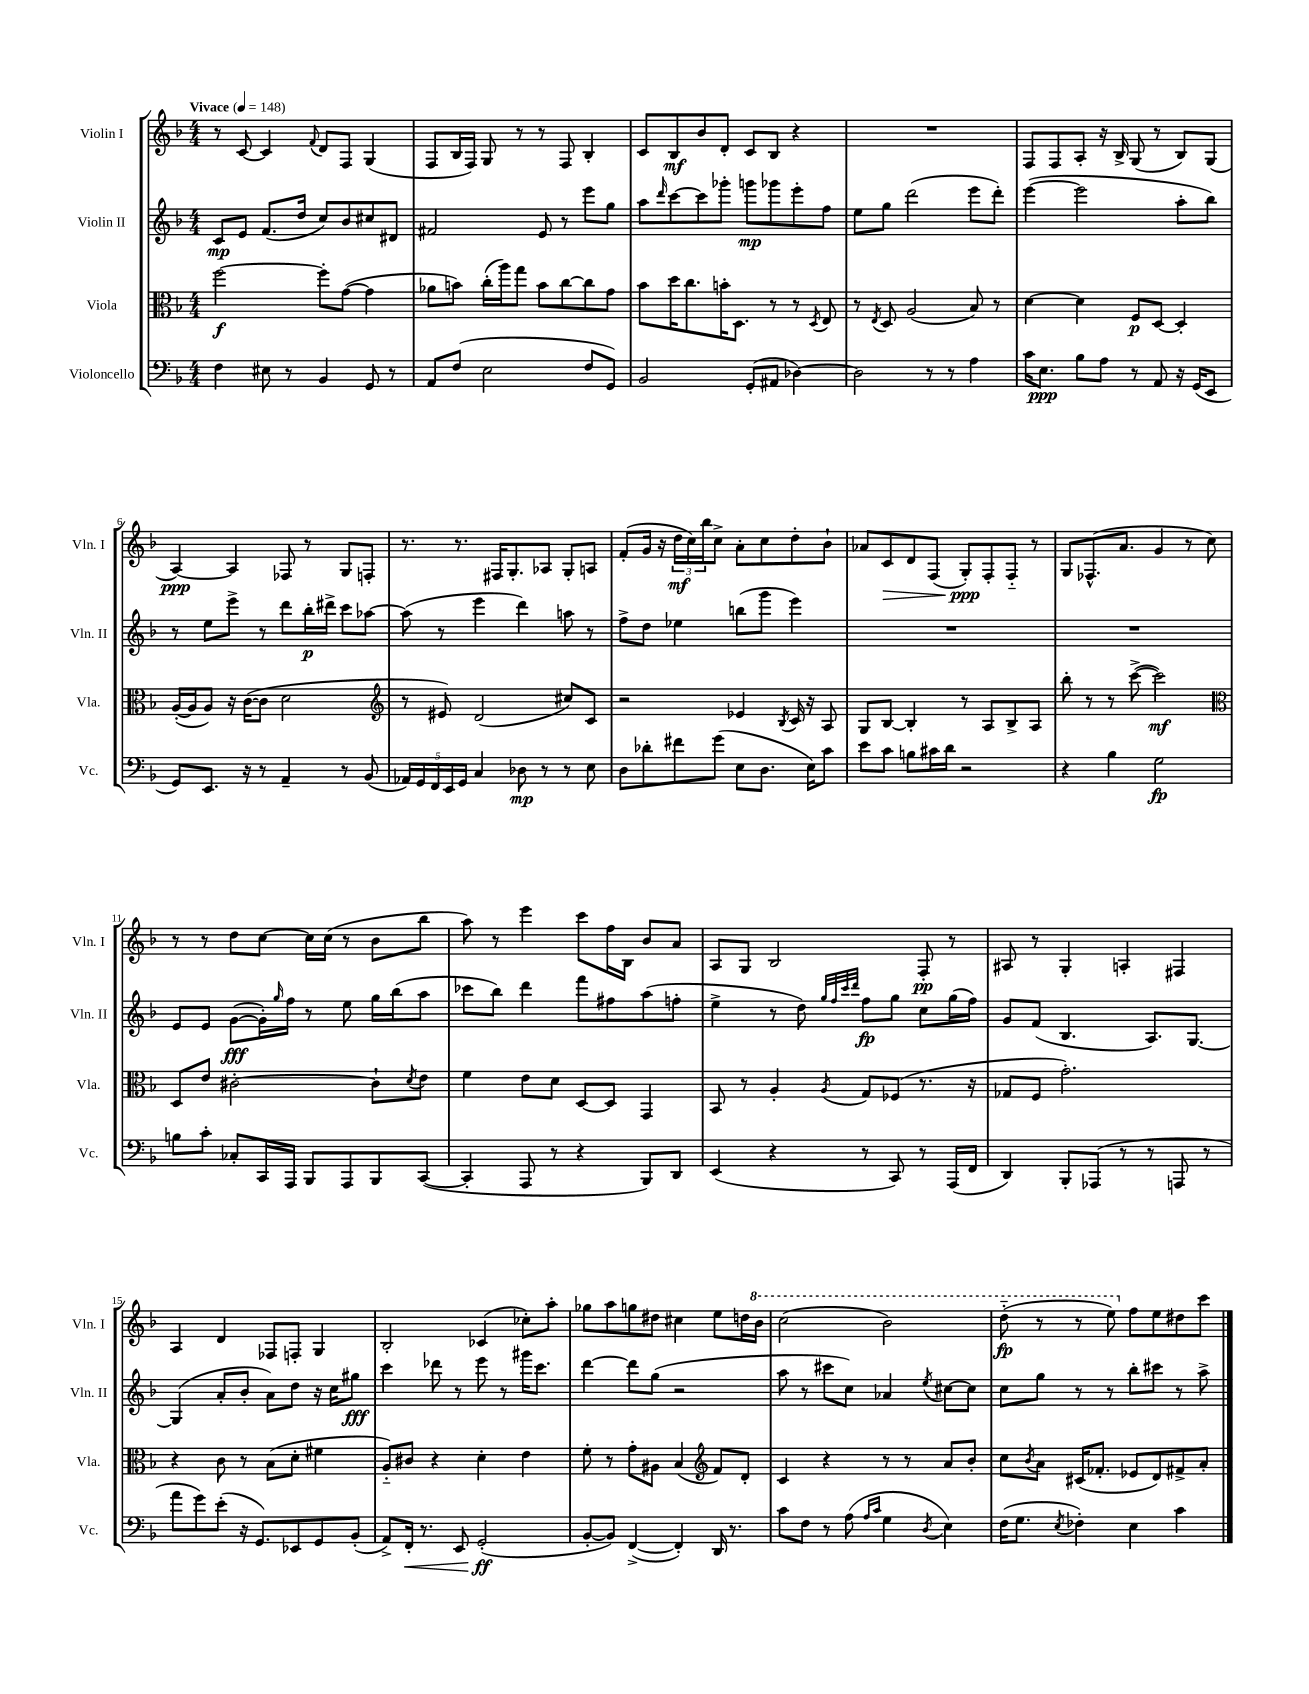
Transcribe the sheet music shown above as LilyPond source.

<<
\new StaffGroup <<
\new Staff = "s0" \with { instrumentName = "Violin I" shortInstrumentName = "Vln. I" } {
    \clef treble \key f \major \numericTimeSignature \time 4/4 \tempo "Vivace" 4 = 148
    r8 c'8~ c'4 \appoggiatura { f'8 } d'8 f8 g4( |
    f8 bes16 f16) g8 r8 r8 f8 bes4-. |
    c'8 bes8\mf bes'8 d'8-. c'8 bes8 r4 |
    R1 |
    f8 f8 a8-. r16 bes16-> g8( r8 bes8) g8( |
    a4~\ppp) a4 fes8 r8 g8 f8-. |
    r8. r8. fis16 g8.-. aes8 g8-. a8 |
    f'8-.( g'16 r16 \tuplet 3/2 { d''16\mf c''16) bes''16 } c''8-> a'8-. c''8 d''8-. bes'8-! |
    aes'8 c'8\> d'8 f8( g8-.\ppp\!) f8-. f8-_ r8 |
    g8 fes8.-^( a'8. g'4 r8 c''8) |
    r8 r8 d''8 c''8~ c''16 c''16( r8 bes'8 bes''8 |
    a''8) r8 e'''4 c'''8 f''16 bes16 bes'8 a'8 |
    a8 g8 bes2 f8-.\pp r8 |
    ais8 r8 g4-. a4-. fis4 |
    a4 d'4 fes8 f8-. g4 |
    bes2-. ces'4( ces''8-.) a''8-. |
    ges''8 a''8 g''8 dis''8 cis''4 e''8 d''16 \ottava #1 bes''16 |
    c'''2( bes''2) |
    d'''8-_\fp( r8 r8 e'''8) \ottava #0 f''8 e''8 dis''8 c'''8 \bar "|." |
}
\new Staff = "s1" \with { instrumentName = "Violin II" shortInstrumentName = "Vln. II" } {
    \clef treble \key f \major \numericTimeSignature \time 4/4
    c'8\mp e'8 f'8.( d''16 c''8) bes'8 cis''8 dis'8 |
    fis'2 e'8 r8 e'''8 g''8 |
    a''8 \grace { d'''16 } c'''8~ c'''8 ges'''8-. g'''8\mp ges'''8 e'''8-. f''8 |
    e''8 g''8 d'''2( e'''8 d'''8-.) |
    e'''4~( e'''2 a''8-. bes''8) |
    r8 e''8 e'''8-> r8 d'''8 bes''16-.\p dis'''16-> c'''8 aes''8~ |
    aes''8( r8 e'''4 d'''4) a''8 r8 |
    f''8-> d''8 ees''4 b''8( g'''8 e'''4) |
    R1 |
    R1 |
    e'8 e'8 g'8~\fff( g'16-.) \grace { g''16 } f''16 r8 e''8 g''16 bes''16( a''8 |
    ces'''8 bes''8) d'''4 f'''8 fis''8 a''8( f''8-. |
    e''4-> r8 d''8) \grace { g''32 f''32 c'''32 d'''32 } f''8\fp g''8 c''8 g''16( f''16) |
    g'8 f'8( bes4. a8.) g8.~ |
    g4( a'8-. bes'8-. a'8) d''8 r16 c''16 gis''8\fff |
    c'''4 des'''8 r8 e'''8 r8 gis'''16 c'''8. |
    d'''4~ d'''8 g''8( r2 |
    a''8 r8 cis'''8 c''8) aes'4 \acciaccatura { e''8 } cis''8~ cis''8 |
    c''8 g''8 r8 r8 bes''8-. cis'''8 r8 a''8-> \bar "|." |
}
\new Staff = "s2" \with { instrumentName = "Viola" shortInstrumentName = "Vla." } {
    \clef alto \key f \major \numericTimeSignature \time 4/4
    f''2~\f f''8-. g'8~( g'4 |
    aes'8 b'8) c''16-.( a''16) g''8 b'8 c''8~ c''8 g'8 |
    bes'8 d''16 c''8. b'16-. d8. r8 r8 \acciaccatura { d8 } e8 |
    r8 \acciaccatura { e8 } d8 a2( bes8) r8 |
    d'4~ d'4 f8\p d8~ d4-. |
    a16~-.( a16 a8) r16 c'16~( c'8 d'2 |
    \clef treble r8 eis'8) d'2( cis''8) c'8 |
    r2 ees'4 \acciaccatura { bes8 } c'16 r16 a8 |
    g8 bes8~ bes4-. r8 a8 bes8-> a8 |
    bes''8-. r8 r8 c'''8~->( c'''2\mf) |
    \clef alto d8 e'8 cis'2~-. cis'8-! \acciaccatura { d'8 } e'8 |
    f'4 e'8 d'8 d8~ d8 g,4 |
    bes,8 r8 a4-. \acciaccatura { a8 } g8 fes8( r8. r16 |
    ges8 f8 g'2.-.) |
    r4 c'8 r8 bes8( d'8-. fis'4 |
    a8-_) cis'8 r4 d'4-. e'4 |
    f'8-. r8 g'8-. ais8 bes4( \clef treble f'8) d'8-. |
    c'4 r4 r8 r8 a'8 bes'8-. |
    c''8 \acciaccatura { bes'8 } a'8 cis'16( fes'8.-. ees'8 d'8) fis'8-> a'8-. \bar "|." |
}
\new Staff = "s3" \with { instrumentName = "Violoncello" shortInstrumentName = "Vc." } {
    \clef bass \key f \major \numericTimeSignature \time 4/4
    f4 eis8 r8 bes,4 g,8 r8 |
    a,8 f8( e2 f8 g,8) |
    bes,2 g,8-.( ais,8 des4~) |
    des2 r8 r8 a4 |
    c'16 e8.\ppp bes8 a8 r8 a,8 r16 g,16( e,8 |
    g,8) e,8. r16 r8 a,4-- r8 bes,8( |
    \tuplet 5/4 { aes,16) g,16 f,16 e,16 g,16 } c4 des8\mp r8 r8 e8 |
    d8 des'8-. fis'8 g'8( e8 d8. e16) c'8 |
    e'8 c'8 b8 cis'16 d'16 r2 |
    r4 bes4 g2\fp |
    b8 c'8-. ces8-. c,16 a,,16 bes,,8 a,,8 bes,,8 c,8~( |
    c,4-. a,,8 r8 r4 bes,,8) d,8 |
    e,4( r4 r8 c,8) r8 a,,16( f,16 |
    d,4) bes,,8-. aes,,8( r8 r8 a,,8 r8 |
    a'8 g'8) e'8-.( r16 g,8.) ees,8 g,8 bes,8-.( |
    a,8->) f,16-.\< r8. e,8 g,2-.\ff\!( |
    bes,8~-. bes,8) f,4~->( f,4-.) d,16 r8. |
    c'8 f8 r8 a8( \grace { a16 c'16 } g4 \acciaccatura { d8 } e4) |
    f16( g8. \acciaccatura { e8 } fes4-.) e4 c'4 \bar "|." |
}
>>
>>
